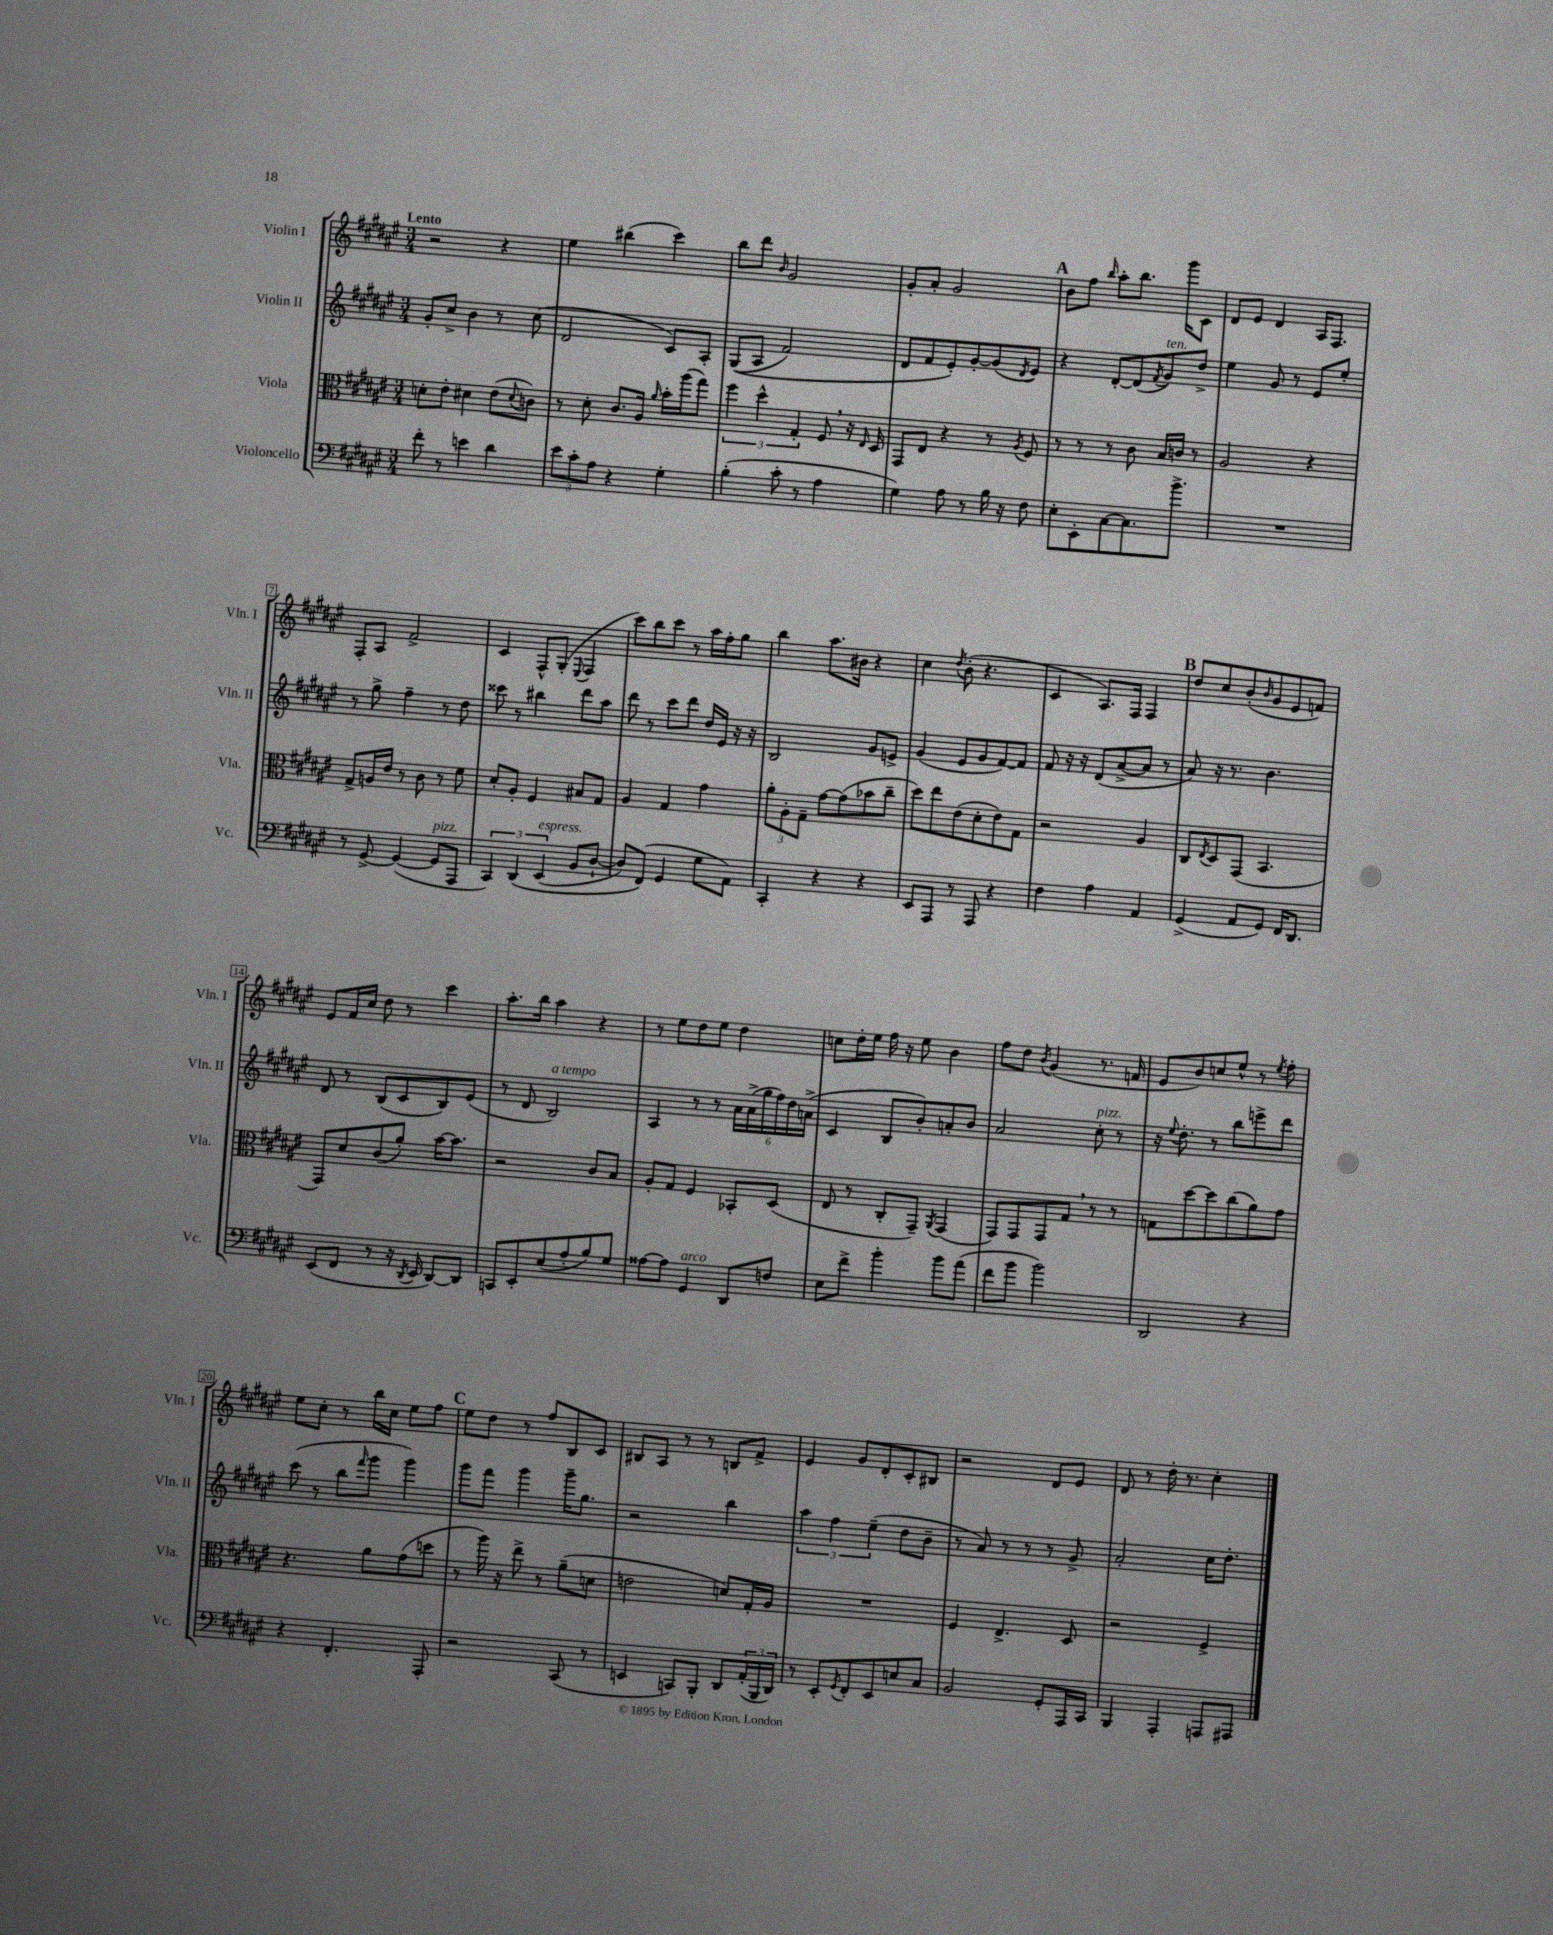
<<
\new StaffGroup <<
\new Staff = "s0" \with { instrumentName = "Violin I" shortInstrumentName = "Vln. I" } {
    \clef treble \key fis \major \numericTimeSignature \time 3/4 \tempo "Lento"
    r2 r4 |
    eis''4 bis''4( cis'''4) |
    b''8 dis'''8 \grace { b'16 } gis'2 |
    gis'8-. ais'8-. gis'2 |
    \mark \markup { \bold "A" } b'8 fis''8 \grace { b''16 } ais''8-. b''8. gis'''16 cis'8 |
    dis'8 eis'8 dis'4 ais16 fis8. |
    fis8-. ais8 fis'2-> |
    cis'4 fis8-^ gis8-.( \appoggiatura { eis8 } fis4 |
    cis'''8) b''8 cis'''8 r8 ais''16 fis''16-. gis''8 |
    b''4 ais''8. bis'16 r4 |
    cis''4 \acciaccatura { dis''8 } b'8-.( r4. |
    cis'4 ais8.) fis16 fis4 |
    \mark \markup { \bold "B" } dis''8 cis''8 b'8-.( \grace { b'16 } gis'8 eis'8 f'8) |
    eis'8 fis'16 cis''16 dis''8 r8 cis'''4 |
    ais''8.-. b''16 ais''4 r4 |
    r8 eis''8 dis''8 eis''8 dis''4 |
    c''8 dis''16-. eis''16 fis''16 r16 eis''8 b'4 |
    fis''8 dis''8 \acciaccatura { b'8 } gis'4( r8. f'16 |
    eis'8 b'8) c''8 eis''8-^ r8 \acciaccatura { eis''8 } fis''8-. |
    eis''8 cis''8-. r8 b''16 cis''16 eis''8 fis''8 |
    \mark \markup { \bold "C" } eis''8 dis''8 r8 fis''8 b8 cis'8 |
    bis8 ais8 r8 r8 b8 fis'8-> |
    eis'4 gis'8 dis'8-. cis'8-. bis8 |
    r2 dis'8 eis'8 |
    dis'8 r8 dis''16-. r8. cis''4-. \bar "|." |
}
\new Staff = "s1" \with { instrumentName = "Violin II" shortInstrumentName = "Vln. II" } {
    \clef treble \key fis \major \numericTimeSignature \time 3/4
    gis'8-. cis''8-> b'4 r8 cis''8( |
    dis'2 cis'8) ais8-. |
    gis8(\( ais8 fis'2) |
    dis'8 fis'8 eis'8-.\) gis'8~-. gis'8( \acciaccatura { dis'8 } eis'8) |
    \mark \markup { \bold "A" } r4 dis'8~-. dis'8( \acciaccatura { fis'8 } gis'8^\markup { \italic "ten." }) dis''8-> |
    eis''4 gis'8 r8 eis'8 eis''8-. |
    r8 gis''8-> fis''4-- r8 dis''8 |
    cisis'''8 r8 bis''4 dis'''8 ais''8 |
    dis'''8 r8 cis'''8 dis'''8 dis''16 eis'16 r16 r16 |
    b2 gis'8 e'8-> |
    gis'4( eis'8 gis'8 fis'8~) fis'8 |
    fis'8 r16 r16 dis'8( ais'8~-> ais'8 r8 |
    \mark \markup { \bold "B" } ais'8) r16 r8. b'4. |
    dis'8 r8 b8( cis'8 b8) eis'8( |
    r8 dis'8 b2^\markup { \italic "a tempo" }) |
    ais4 r8 r8 \tuplet 6/4 { ais'16 ais'16->( gis''16 fis''16) dis''16 a'16->( } |
    cis'4 b8 b'8-.) a'8-. b'8 |
    ais'2 cis''8-.^\markup { \italic "pizz." } r8 |
    r16 \appoggiatura { eis''8 } dis''8.-. r8 b''8 e'''8-> dis'''8 |
    cis'''8( r8 b''8 \grace { fis'''16 } gis'''8 gis'''4) |
    \mark \markup { \bold "C" } gis'''8 fis'''8 gis'''4 gis'''16-- gis''8. |
    r2 b''4 |
    \tuplet 3/2 { ais''4 fis''4 eis''4--( } dis''8 b'8-- |
    r8 ais'8) r8 r8 r8 gis'8-> |
    ais'2-. cis''16 dis''8.-. \bar "|." |
}
\new Staff = "s2" \with { instrumentName = "Viola" shortInstrumentName = "Vla." } {
    \clef alto \key fis \major \numericTimeSignature \time 3/4
    d'8-. eis'8-. dis'4 eis'8( \appoggiatura { dis'8 } c'8) |
    r8 dis'8-. cis'8. ais16 \grace { ais'16 } b'16-. ais''16( gis''8) |
    \tuplet 3/2 { fis''4 dis''4-^ gis4-. } fis8 \breathe r16 \grace { eis16 } dis16 |
    gis,8 eis8 r4 r8 \acciaccatura { ais8 } fis8 |
    \mark \markup { \bold "A" } r8 r8 r8 cis'8 b16 c'16 r8 |
    ais2 r4 |
    gis8-> a16 eis'16 r8 cis'8 r8 fis'8 |
    dis'8-. ais8-. fis4 bis8 gis8 |
    ais4 gis4 gis'4 |
    \tuplet 3/2 { ais'8-. ais8-. gis8-- } gis'8~ gis'8( bes'8 cis''8-- |
    dis''8) eis''8 eis'8( dis'8-. eis'8) gis8 |
    r2 ais4 |
    \mark \markup { \bold "B" } cis8 \acciaccatura { eis8 } dis8 gis,8( b,4. |
    gis,8) dis'8 cis'8( ais'8-.) b'16~ b'8. |
    r2 cis'8 b8 |
    ais8-. gis8 fis4 bes,8-. dis8( |
    eis8 r8 cis8-. gis,8--) \acciaccatura { ais,8 } gis,4( |
    gis,8) gis,8 gis,8 gis8 \breathe r8 r8 |
    g8 dis''8~ dis''8 cis''8( ais'8) gis'8 |
    r4. ais'8 gis'8( d''8 |
    \mark \markup { \bold "C" } r8 ais''16) r16 eis''8-> r8 ais'8--( d'8 |
    e'2 d'8) gis16-. ais16 |
    R2. |
    fis4 eis4.-> dis8 |
    r2 fis4-> \bar "|." |
}
\new Staff = "s3" \with { instrumentName = "Violoncello" shortInstrumentName = "Vc." } {
    \clef bass \key fis \major \numericTimeSignature \time 3/4
    fis'8-. r8 e'4 dis'4 |
    \tuplet 3/2 { eis'8 cis'8-. ais8 } r4 gis4-. |
    b4-.( cis'8-. r8 ais4 |
    gis4) ais8 r8 b16 r16 fis8 |
    \mark \markup { \bold "A" } eis8-. eis,8-. cis8~ cis8. b'8.-> |
    R2. |
    r8 gis,8~-> gis,4~( gis,8^\markup { \italic "pizz." } ais,,8 |
    \tuplet 3/2 { cis,4) dis,4\( eis,4^\markup { \italic "espress." }( } b,8 dis8~-! |
    dis8) fis,8(\) gis,4 gis8 ais,8) |
    cis,4-. r4 r4 |
    eis,8 ais,,8 r8 ais,,8 r4 |
    fis4 ais4 ais,4 |
    \mark \markup { \bold "B" } gis,4->( ais,8 gis,8) fis,16 dis,8. |
    eis,8( fis,8 r8 r16 \acciaccatura { dis,8 } eis,16 dis,8~) dis,8 |
    c,8 eis,8-. eis8( ais8-. b8) gis8 |
    aisis8~ aisis8 gis,4^\markup { \italic "arco" } dis,8 f8 |
    eis8 fis'8-> b'4-. b'8 ais'8( |
    fis'8 b'8 b'2) |
    dis,2 r4 |
    r4 fis,4.-. ais,,8-. |
    \mark \markup { \bold "C" } r2 cis,8( r8 |
    e,4 c,8) b,,8-. dis,8 \tuplet 3/2 { ais,16-.( b,,16 dis,16) } |
    r8 eis,8-. \acciaccatura { gis,8 } fis,8-. eis,8 e8 cis8 |
    b,2 gis,8-. ais,,16 cis,16 |
    b,,4 ais,,4-. a,,8 ais,,8 \bar "|." |
}
>>
>>
\layout { \context { \Score \override BarNumber.stencil = #(make-stencil-boxer 0.1 0.3 ly:text-interface::print) } }
